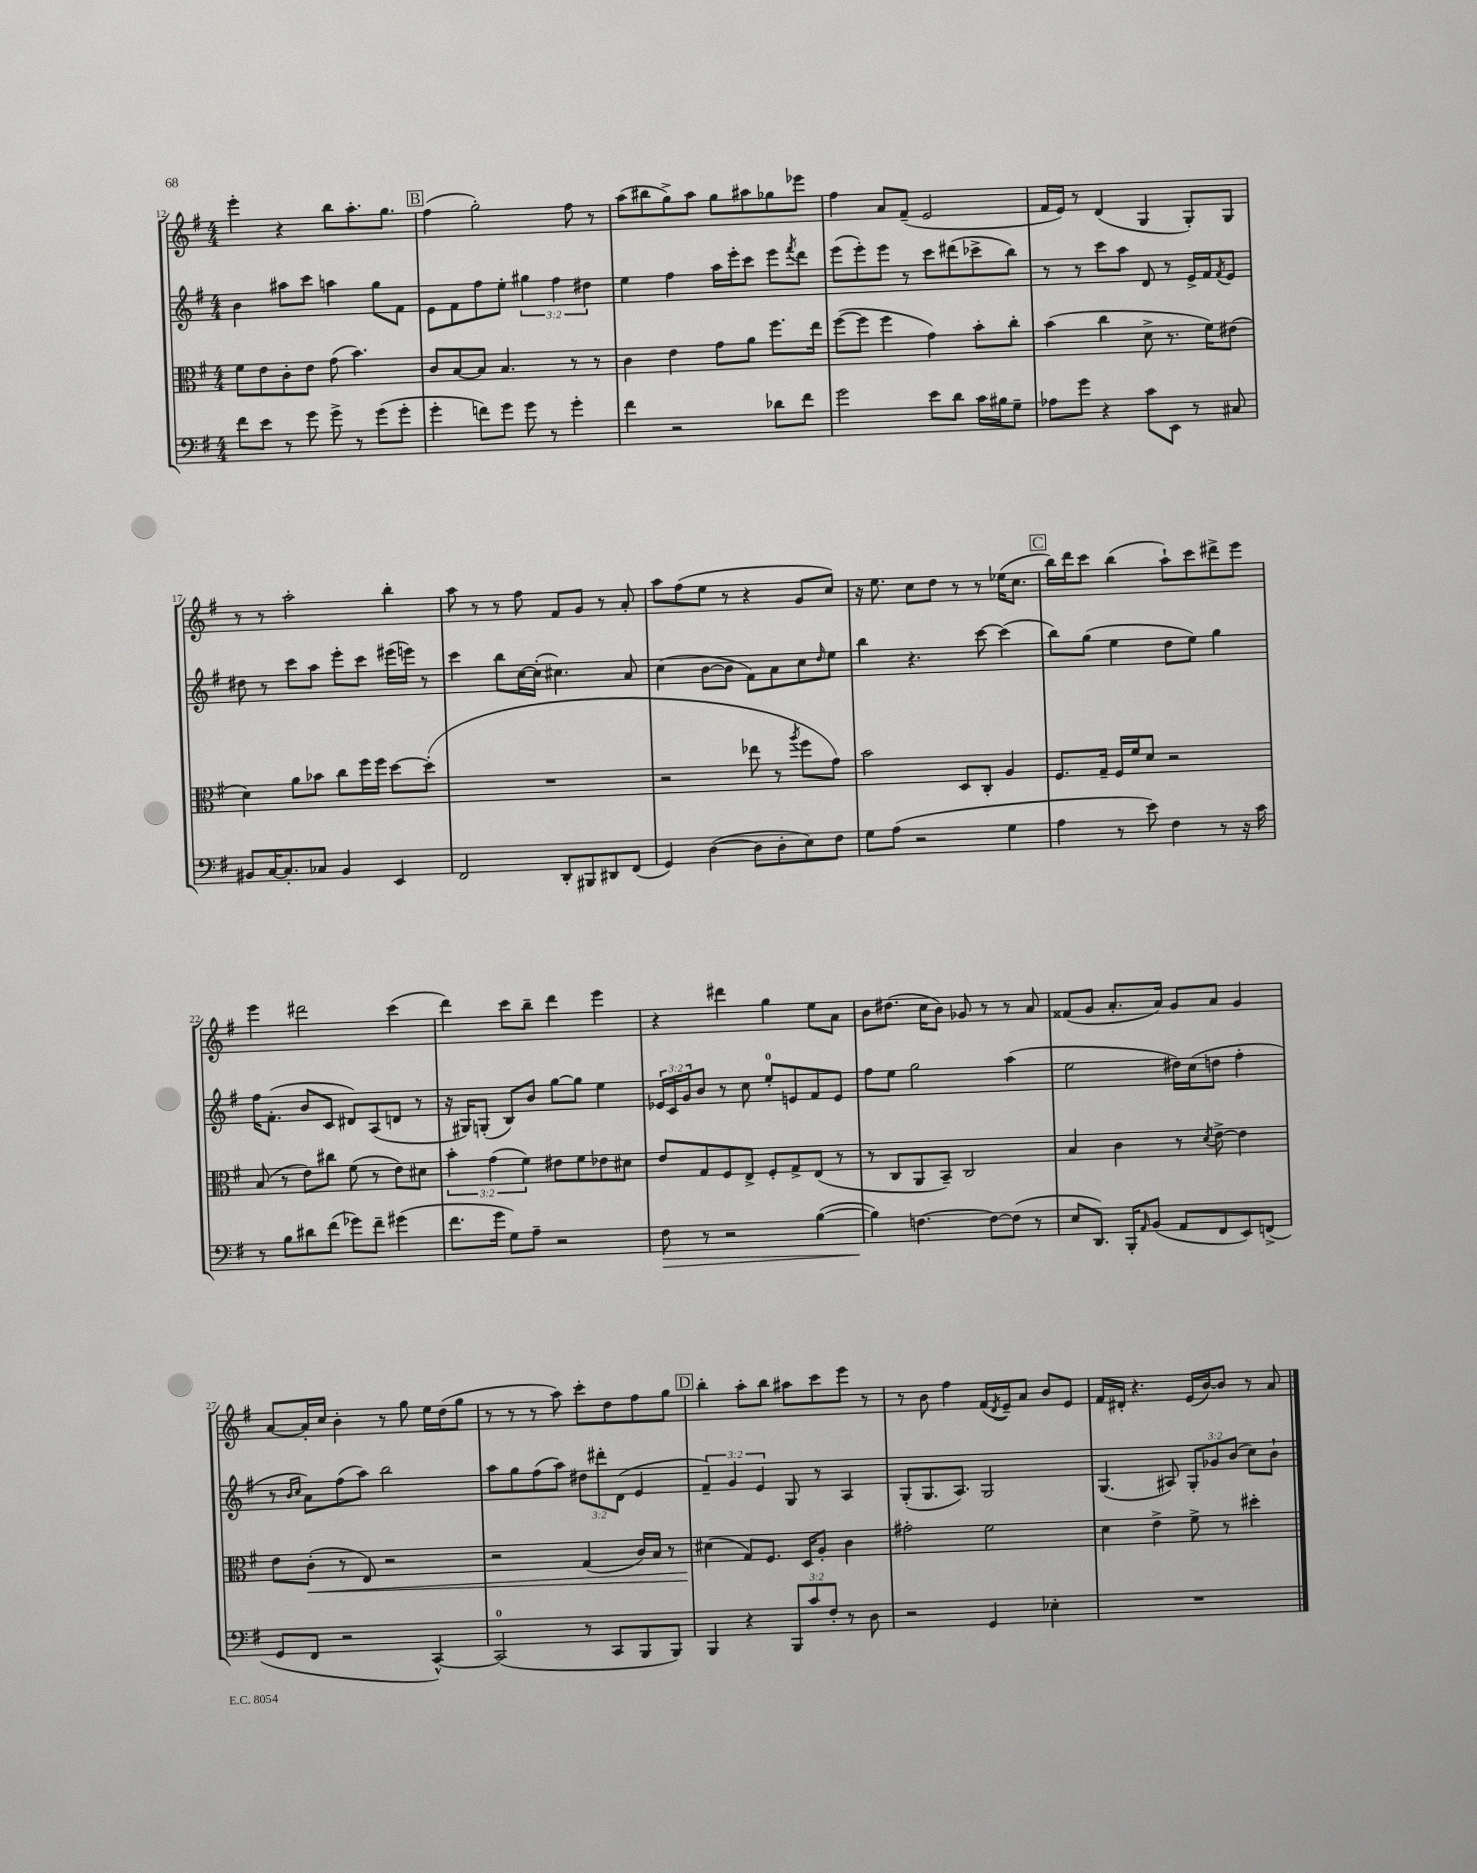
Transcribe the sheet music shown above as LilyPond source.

<<
\new StaffGroup <<
\new Staff = "s0" {
    \clef treble \key g \major \numericTimeSignature \time 4/4
    e'''4-. r4 b''8 a''8.-. g''8. |
    \mark \markup { \box "B" } fis''4( g''2-.) fis''8 r8 |
    a''8( bis''8 g''8->) a''8 g''8 ais''8 ges''8 ees'''8 |
    fis''4 a'8 fis'8--( e'2 |
    fis'16 e'16) r8 d'4( g4 g8-.) g8 |
    r8 r8 a''2-. b''4-. |
    a''8 r8 r8 fis''8 fis'8 g'8 r8 a'8-. |
    a''8 fis''8( e''8 r8 r4 g'8 c''8) |
    r16 e''8. c''8 d''8 r8 r8 ees''16( c''8. |
    \mark \markup { \box "C" } b''16) d'''16 c'''8 b''4( a''8-!) c'''8 dis'''8-> e'''8 |
    e'''4 dis'''2 c'''4( |
    d'''4) c'''8 b''8-- d'''4 e'''4 |
    r4 dis'''4 g''4 e''8 a'8 |
    b'8 dis''8.( c''16 b'8) ges'8 r8 r8 a'8 |
    fisis'8( g'8 a'8.-. a'16) g'8 a'8 g'4 |
    a'8~ a'16-. c''16 b'4-. r8 g''8 e''16 d''16( g''8 |
    r8 r8 r8 a''8) c'''8-. d''8 fis''8 g''8 |
    \mark \markup { \box "D" } b''4-. a''8-. b''8 ais''8 c'''8 e'''8 r8 |
    r8 b'8 fis''4 fis'16( \acciaccatura { d'8 } e'16--) a'8 b'8 e'8 |
    fis'16 dis'16-. r4. e'16( b'16~) b'8 r8 a'8 \bar "|." |
}
\new Staff = "s1" {
    \clef treble \key g \major \numericTimeSignature \time 4/4 \override Staff.TupletNumber.text = #tuplet-number::calc-fraction-text
    b'4 ais''8 c'''8 a''4 g''8 fis'8 |
    \mark \markup { \box "B" } e'8 fis'8 fis''8 e''8-. \tuplet 3/2 { gis''4 fis''4 dis''4 } |
    e''4 fis''4 a''16 e'''16-. c'''8 e'''8 \acciaccatura { fis'''8 } d'''8 |
    e'''8( e'''8-.) e'''8 r8 c'''8 dis'''8( ces'''8-> b''8) |
    r8 r8 c'''8 a''8 d'8 r8 e'16-> fis'16 \acciaccatura { fis'8 } e'8 |
    dis''8 r8 c'''8 a''8 e'''8-. c'''8 eis'''16( e'''16) r8 |
    c'''4 b''8 c''16~ c''16-.( cis''4.) a'8 |
    c''4( b'8~ b'8 fis'8) a'8 c''8 \grace { d''16 } e''8 |
    b''4 r4. c'''8~ c'''4( |
    \mark \markup { \box "C" } b''8) g''8( e''4 d''8 e''8) g''4 |
    fis''16 fis'8.-.( b'8 c'8 dis'8) a8( d'8 r8 |
    r16 gis16) g8-.( b8) b'8 g''8~ g''8 e''4 |
    \tuplet 3/2 { ees'16 c'16 g'16 } b'8 r8 c''8 e''8-0-. e'8 fis'8 e'8 |
    fis''8 e''8 g''2 a''4( |
    e''2 dis''16) c''16( d''8 fis''4-. |
    r8 \grace { b'16 c''16 } a'8) fis''8( a''8) b''2 |
    a''8 g''8 fis''8( a''8) \tuplet 3/2 { dis''8 dis'''8-. d'8( } e'4 |
    \mark \markup { \box "D" } \tuplet 3/2 { fis'4--) g'4 e'4 } g8 r8 a4 |
    g8-.( g8. a8.) g2 |
    g4.( ais8) \tuplet 3/2 { g8-. ges'8 b'8( } c''8) b'8-! \bar "|." |
}
\new Staff = "s2" {
    \clef alto \key g \major \numericTimeSignature \time 4/4 \override Staff.TupletNumber.text = #tuplet-number::calc-fraction-text
    fis'8 e'8 c'8-. e'8 g'8( b'4.) |
    \mark \markup { \box "B" } c'8 b8~ b8 b4. r8 r8 |
    c'4 e'4 g'8 a'8 fis''8. e''16 |
    fis''8~( fis''8 fis''4 g'4) b'8-. c''8-. |
    b'4( c''4 d'8-> r8. fis'16) eis'8( |
    d'4) a'8 bes'8 c''8 fis''16 fis''16 d''8~ d''8-.( |
    R1 |
    r2 ees''8 r8 \acciaccatura { a''8 } fis''8 g'8) |
    b'2 d8 c8-. a4 |
    \mark \markup { \box "C" } fis8. g16-- fis16 fis'16 d'8 r2 |
    b8( r8 e'8) cis''8 fis'8( r8 e'8) dis'8 |
    \tuplet 3/2 { b'4-. g'4( fis'4) } eis'8 fis'8 ees'8 dis'8 |
    e'8 g8 fis8 e8-> fis8-. g8-> e8( r8 |
    r8 c8 a,8 b,8--) c2 |
    b4 c'4 r8 \acciaccatura { d'8 } e'8~-> e'4 |
    e'8 c'8-.\<( r8 e8) r2 |
    r2 g4( c'16) b16 r8 |
    \mark \markup { \box "D" } dis'4\!( g8) fis8. d16 a8-. c'4 |
    gis'2-. fis'2 |
    d'4 e'4-> fis'8-> r8 dis''4-. \bar "|." |
}
\new Staff = "s3" {
    \clef bass \key g \major \numericTimeSignature \time 4/4 \override Staff.TupletNumber.text = #tuplet-number::calc-fraction-text
    fis'8 e'8 r8 g'8 g'8-> r8 g'8( g'8-. |
    \mark \markup { \box "B" } g'4-. f'8) g'8 g'8 r8 g'4-. |
    fis'4 r2 des'8 fis'8 |
    g'2 e'8 d'8 c'16 bis16 g8-- |
    aes8 g'8 r4 c'8 e,8 r8 cis8 |
    bis,8 c16~ c8.-. ces8 bis,4 e,4 |
    fis,2 d,8-. bis,,8 dis,8 fis,8( |
    g,4) d4~( d8 d8-. e8) fis8 |
    g8 a8( r2 g4 |
    \mark \markup { \box "C" } a4 r8 e'8) fis4 r8 r16 c'16 |
    r8 b8 dis'8 fis'8( ges'8) fis'8-- gis'4( |
    fis'8. g'16 g8) a8-- r2 |
    fis8\> r8 r2 b4~( |
    b4\!) f4.~ f8~ f8( r8 |
    e8 d,8.) b,,16-. \grace { a,16 } b,8( a,8 fis,8 e,8) f,8->( |
    g,8 fis,8 r2 c,4~-^) |
    c,2-0( r8 c,8 b,,8 b,,8) |
    \mark \markup { \box "D" } b,,4 r4 \tuplet 3/2 { b,,8 c'8 fis8-. } r8 d8 |
    r2 g,4 ees4-. |
    R1 \bar "|." |
}
>>
>>
\layout { \context { \Score currentBarNumber = #12 } }
